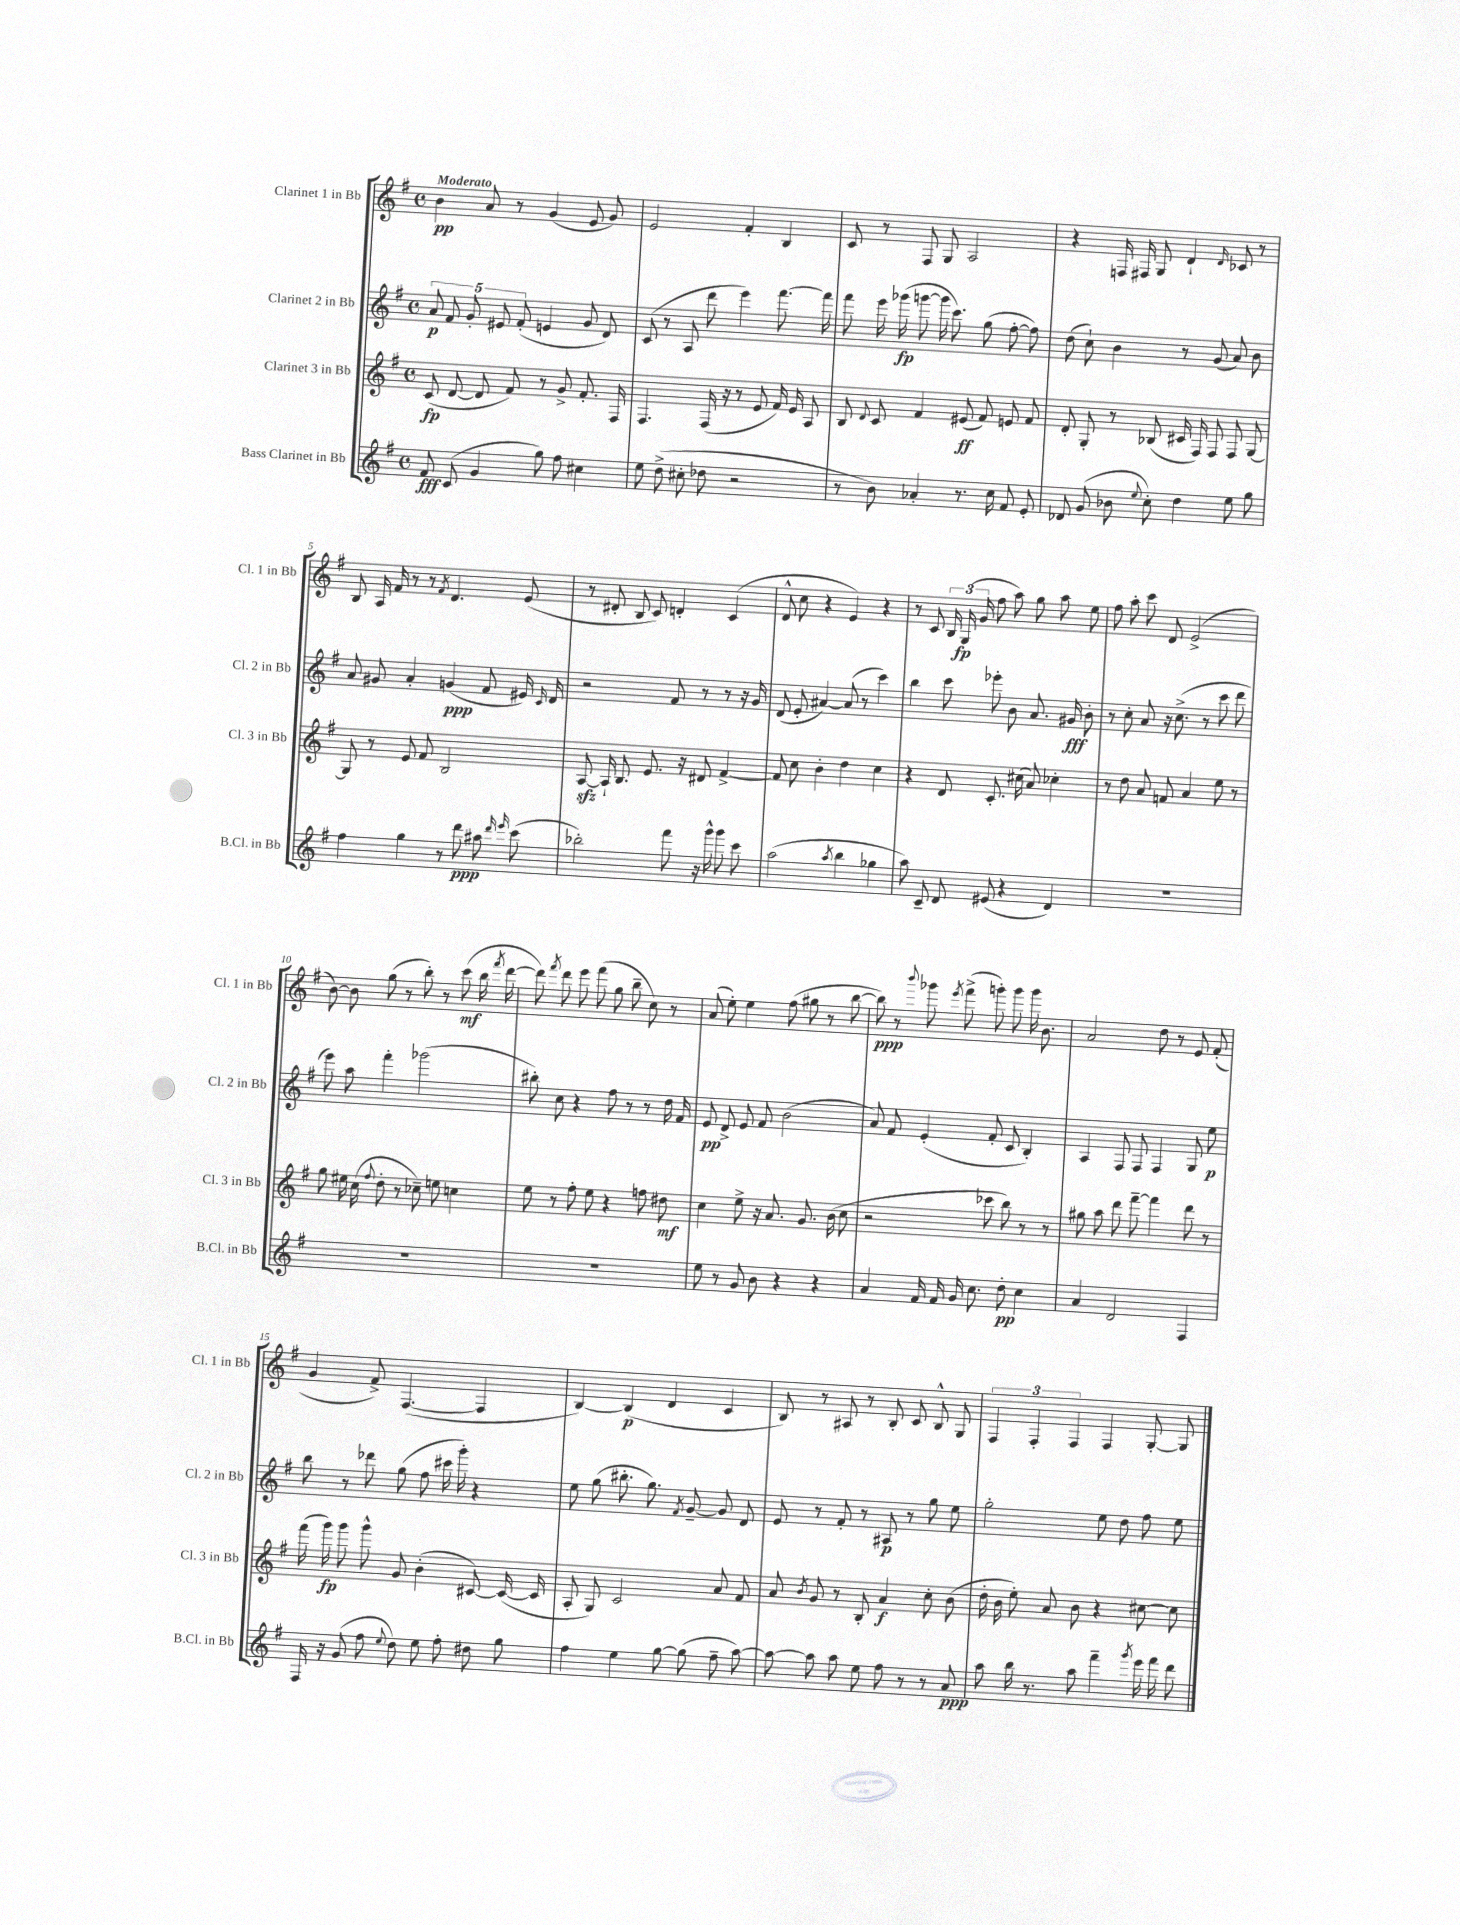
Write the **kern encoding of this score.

**kern	**kern	**kern	**kern
*staff4	*staff3	*staff2	*staff1
*clefG2	*clefG2	*clefG2	*clefG2
*k[f#]	*k[f#]	*k[f#]	*k[f#]
*M4/4	*M4/4	*M4/4	*M4/4
*met(c)	*met(c)	*met(c)	*met(c)
8f#/	(8c/	10a/	4b\
.	.	10f#/	.
(8c/	[8d/	.	.
.	.	10g'/	.
4g/	8d/]	.	8a/
.	.	10e#/	.
.	8f#/)	.	8r
.	.	(10f#'/	.
8gg\)	8r	4e/	(4g/
8ff#\	8g^/	.	.
4cc#\	8.f#'/	8g/	8e/
.	.	8d/)	8g/)
.	16F#/	.	.
=	=	=	=
8ee\	4.F#/	(8c/	2e/
(8dd^\	.	8r	.
8cc#'\	.	8A/	.
8dd-\	(16F#/	8ddd\	.
.	16r	.	.
2r	8r	4eee\)	4f#'/
.	8e/	.	.
.	16f#/)	[8.fff#\	4B/
.	16e/	.	.
.	8A/	.	.
.	.	16fff#\]	.
=	=	=	=
8r	8B/	8fff#\	8c/
.	8qqd/	.	.
8b\)	8c/	16eee\	8r
.	.	(16ggg-\	.
4a-'/	4f#/	[8ggg\	8F#/
.	.	16ggg\]	8G/
.	.	8.ccc\)	.
8.r	(8e#/	.	2A/
.	8f#/)	(8gg\	.
16cc\	.	.	.
8f#/	8e/	[8ff#'\	.
8e'/	8f#/	8ff#\])	.
=	=	=	=
8d-/	8d'/	(8dd\	4r
(8g/	8G'/	8cc`\)	.
8b-\	8r	4b\	16F/
.	.	.	16F#/
8qqee/	.	.	.
8cc'\)	(8B-/	.	8G/
4dd\	16c#/	8r	4d`/
.	16F#/)	.	.
.	8F#/	(8g/	.
.	.	.	16qqd/
8ee\	8F#/	8a/)	8c-/
8gg\	[8G/	8b\	8r
=	=	=	=
4ff#\	8G/]	8a/	8B/
.	8r	8g#/	16A/
.	.	.	16f#/
4gg\	8e/	4a'/	8r
.	8f#/	.	8r
.	.	.	8qf#/
8r	2B/	(4g/	4.d/
8ddd\	.	.	.
8aa#\	.	8f#/	.
16qqddd/	.	.	.
16qqeee/	.	.	.
(8ccc\	.	16e#/)	(8e/
.	.	16qqc/	.
.	.	16d/	.
=	=	=	=
2bb-'\)	[8A/	2r	8r
.	16A`/]	.	8d#'/
.	8.B/	.	.
.	.	.	8B/
.	8.e/	.	8c/)
8fff#\	.	8f#/	4d'/
.	16r	.	.
16r	8d#/	8r	.
16ggg^^\	.	.	.
8ggg\	[4f#^/	8r	(4c/
8ccc\	.	16r	.
.	.	16g/	.
=	=	=	=
(2aa\	8f#/]	(8d/	8d^^/
.	8cc\	8e'/	8cc\
.	4b'\	[4a#/)	4r
8qaa/	.	.	.
4bb\	4dd\	(8a#/]	4e/)
.	.	8r	.
4gg-\	4cc\	4ccc\)	4r
=	=	=	=
8aa\)	4r	4bb\	8r
8c~/	.	.	8c/
8d/	8d/	8ccc\	24B/
.	.	.	(24G/
.	.	.	24g/
(8e#/	8.c'/	8eee-'\	8ff#\
4r	.	8b\	8aa\)
.	(16cc#\	.	.
.	8a/)	8.a/	8gg\
4d/)	4cc-'\	.	8aa\
.	.	16g#/	.
.	.	8b'\	8ee\
=	=	=	=
1r	8r	8r	8ff#\
.	8dd\	8cc'\	8aa'\
.	8a/	8a/	8ccc\
.	8f/	16r	8d/
.	.	(8.cc^\	.
.	4a/	.	(2e^/
.	.	8r	.
.	8ee\	8ccc\	.
.	8r	8ddd\	.
=	=	=	=
1r	8gg\	8eee\)	[8b\)
.	16ee#\	8aa\	8b\]
.	(16cc\	.	.
.	8qqff#/	.	.
.	8dd'\	4fff#'\	(8gg\
.	8r	.	8r
.	8cc-~\)	(2ggg-\	8bb'\)
.	8ee\	.	8r
.	4cc\	.	(8ccc\
.	.	.	16bb\
.	.	.	8qfff#/
.	.	.	[16ddd\
=	=	=	=
1r	8ee\	8bb#'\)	8ddd\])
.	.	.	8qfff#/
.	8r	8cc\	8ddd\
.	8ff#'\	4r	8eee\
.	8ee\	.	(8fff#\
.	4r	8ff#\	8gg\
.	.	8r	8bb~\
.	8ff\	8r	8cc\)
.	8dd#\	16dd\	8r
.	.	16f#/	.
=	=	=	=
8ee\	4cc\	8e/	(8a/
8r	.	8d^/	8ee'\)
8g/	8ee^\	8e/	4ee\
8b\	16r	8f#/	.
.	8.a/	.	.
4r	.	(2b\	(8ff#\
.	8.g/	.	8gg#\
4r	.	.	8r
.	(16b\	.	.
.	8cc\	.	[8bb\
=	=	=	=
4a/	2r	8a/)	8bb\])
.	.	8f#/	8r
.	.	.	8qqbbb/
16f#/	.	(4e'/	8ggg-\
16f#/	.	.	.
.	.	.	8qeee/
16g/	.	.	(8fff#^\
8.cc\	.	.	.
.	8ccc-\	8f#'/	8ggg'\)
8dd'\	8bb\)	8c/	8ggg\
4cc\	8r	4B'/)	16ggg\
.	.	.	8.b\
.	8r	.	.
=	=	=	=
4a/	8gg#\	4A/	2a/
.	8aa\	.	.
2d/	8ddd\	8F#/	.
.	[8fff#~\	8F#/	.
.	4fff#\]	4F#/	8dd\
.	.	.	8r
4F#/	8ddd\	8G/	8e/
.	8r	8ee\	(8f#'/
=	=	=	=
16F#/	(16fff#\	8bb\	4g/
16r	16ggg\)	.	.
(8g/	8ggg\	8r	.
8ff#\	8ggg^^\	8ddd-\	8f#^/)
8qqee/	.	.	.
8dd\)	8g/	(8gg\	([4.F#/
8ee\	(4b'\	8ff#\	.
8ff#'\	.	16ccc#\	.
.	.	16ggg'\)	.
8dd#\	[8c#/)	4r	4F#/]
8gg\	(16c#/_	.	.
.	16c#/]	.	.
=	=	=	=
4ff#\	8A'/	8ee\	[4B/)
.	8G/)	(8gg\	.
4ee\	2c/	8.bb#'\	(4B/]
.	.	8.gg\)	.
[8gg\	.	.	4d/
.	.	8qf#/	.
(8gg\]	.	[8g~/	.
8ff#~\	8a/	8g/]	4c/
[8aa\)	8f#/	8d/	.
=	=	=	=
8aa\_	8a/	8e/	8B/)
.	8qb/	.	.
8aa\]	8g/	8r	8r
8aa\	8r	8f#'/	8A#/
8ee\	8B'/	8r	8r
8ff#\	4a/	8A#/	8B'/
8r	.	8r	8c/
8r	8cc'\	8gg\	8B^^/
8a/	(8b\	8ee\	8G/
=	=	=	=
8aa\	16dd'\	2gg'\	6F#/
.	16b\	.	.
16bb\	8ee'\)	.	.
.	.	.	6F#'/
8.r	.	.	.
.	8a/	.	.
.	.	.	6F#/
8aa\	8b\	.	.
4fff#~\	4r	8ee\	4F#/
.	.	8dd\	.
8qggg/	.	.	.
16eee\	[8cc#\	8ff#\	[8G'/
16fff#\	.	.	.
8ddd\	8cc#\]	8ee\	8G/]
==	==	==	==
*-	*-	*-	*-
